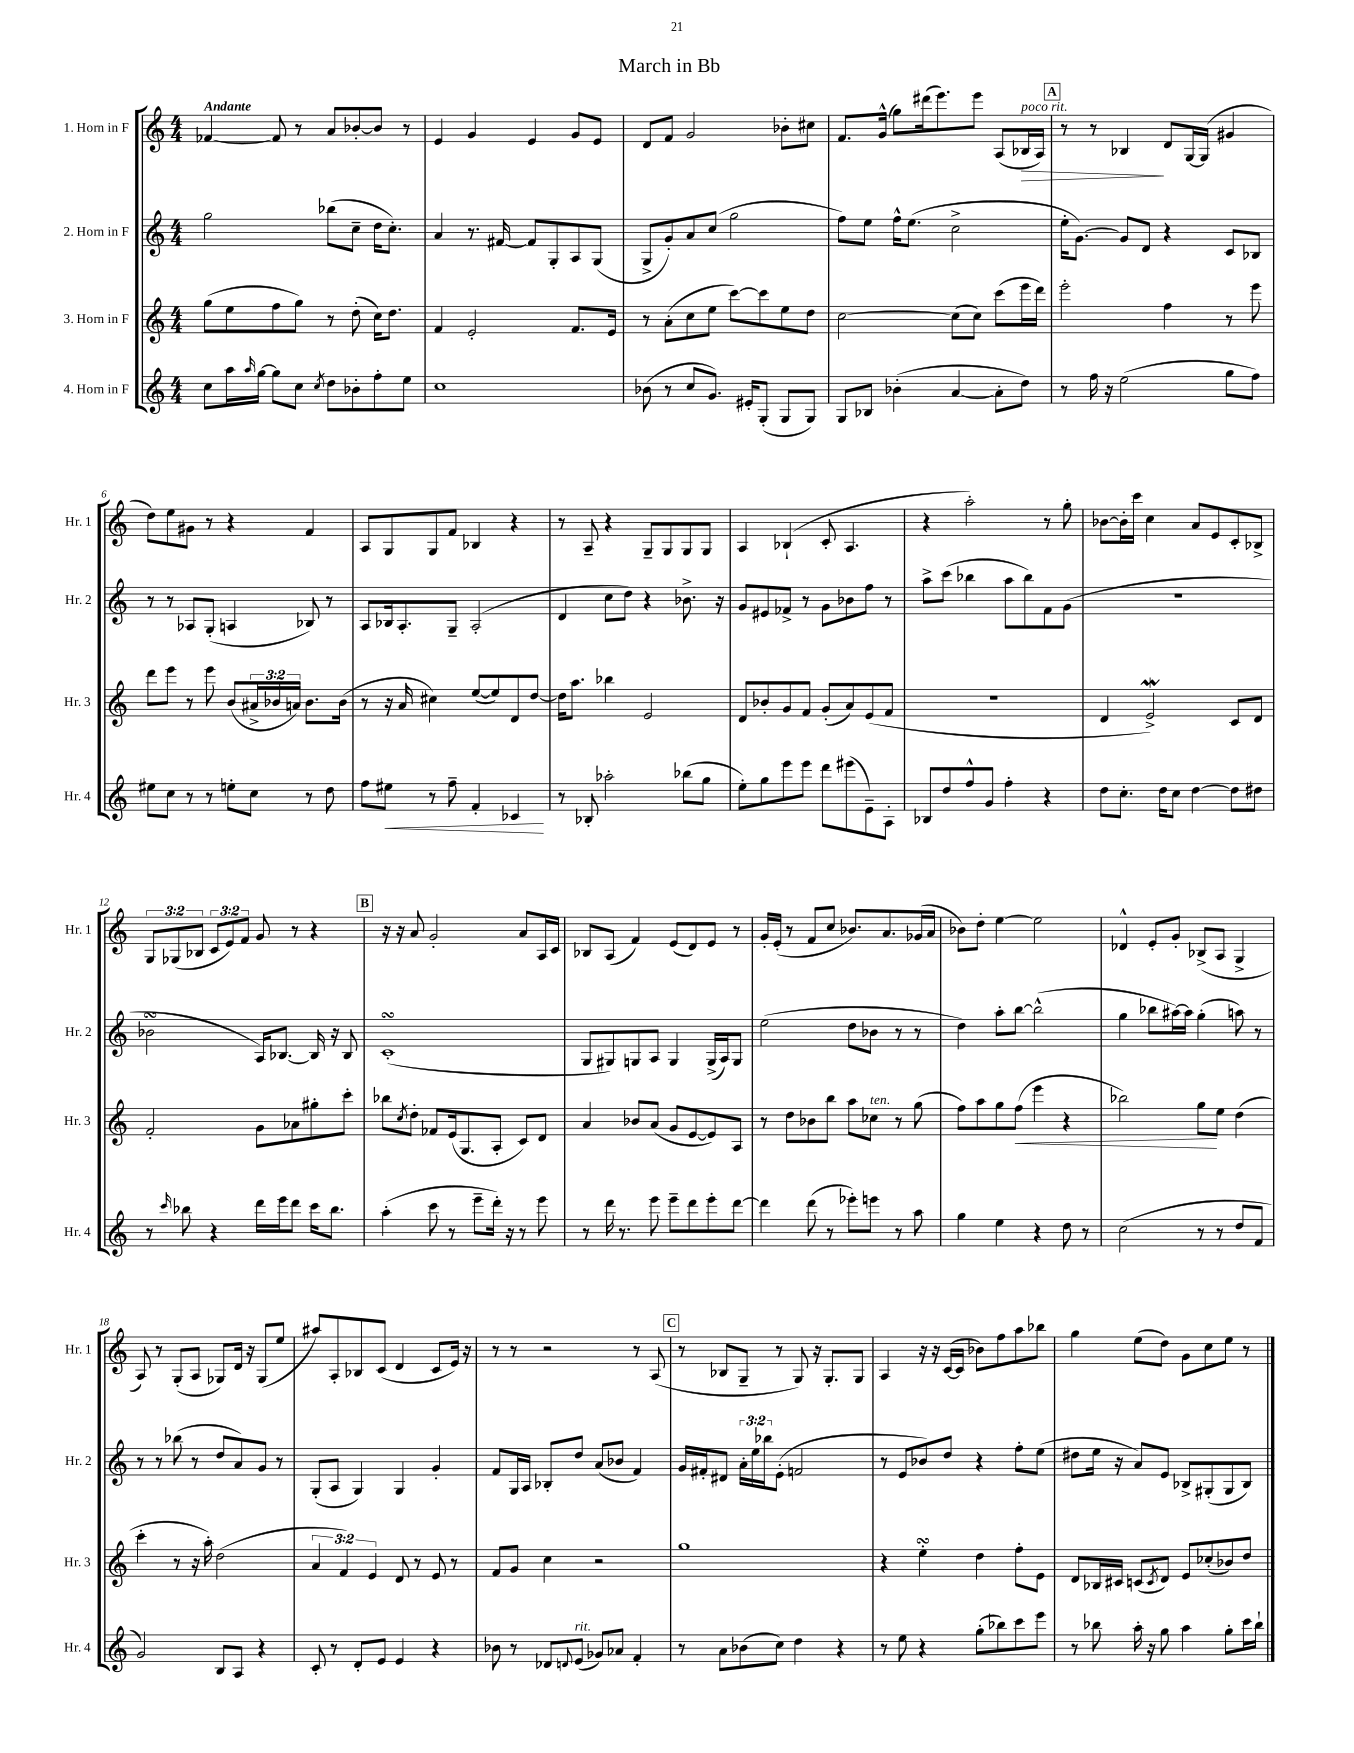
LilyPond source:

\header { title = "March in Bb" }
<<
\new StaffGroup <<
\new Staff = "s0" \with { instrumentName = "1. Horn in F" shortInstrumentName = "Hr. 1" } {
    \clef treble \key c \major \numericTimeSignature \time 4/4 \override Staff.TupletNumber.text = #tuplet-number::calc-fraction-text \tempo "Andante"
    fes'4~ fes'8 r8 a'8 bes'8~-. bes'8 r8 |
    e'4 g'4 e'4 g'8 e'8 |
    d'8 f'8 g'2 bes'8-. cis''8 |
    f'8. g'16-^( g''8) dis'''16( e'''8.) e'''8 a8( bes16\>^\markup { \italic "poco rit." } a16) |
    \mark \markup { \box "A" } r8 r8 bes4\! d'8 g16~ g16( gis'4 |
    d''8) e''8 gis'8 r8 r4 f'4 |
    a8 g8 g8 f'8 bes4 r4 |
    r8 a8-- r4 g8-- g8 g8 g8 |
    a4 bes4-!( c'8-. a4. |
    r4 a''2-.) r8 g''8-. |
    bes'8~ bes'16-. c'''16 c''4 a'8 e'8 c'8-. bes8-> |
    \tuplet 3/2 { g8 ges8( bes8 } \tuplet 3/2 { c'8 e'8) f'8 } g'8 r8 r4 |
    \mark \markup { \box "B" } r16 r16 a'8 g'2-. a'8 a16 c'16 |
    bes8 a8( f'4) e'8( d'8) e'8 r8 |
    g'16-. e'16-.( r8 f'8 c''8 bes'8.) a'8. ges'16( a'16 |
    bes'8) d''8-. e''4~ e''2 |
    des'4-^ e'8-. g'8-. bes8->( a8 g4-> |
    a8) r8 g8-.( a8 ges8) d'16 r16 ges8( e''8 |
    ais''8) a8-. bes8 c'8( d'4 c'8 e'16) r16 |
    r8 r8 r2 r8 a8( |
    \mark \markup { \box "C" } r8 bes8 g8-- r8 g8) r16 g8.-. g8 |
    a4 r16 r16 c'16~( c'16 bes'8) f''8 a''8 bes''8 |
    g''4 e''8( d''8) g'8 c''8 e''8 r8 \bar "|." |
}
\new Staff = "s1" \with { instrumentName = "2. Horn in F" shortInstrumentName = "Hr. 2" } {
    \clef treble \key c \major \numericTimeSignature \time 4/4 \override Staff.TupletNumber.text = #tuplet-number::calc-fraction-text
    g''2 bes''8( c''8-- d''16 c''8.-.) |
    a'4 r8. fis'16~ fis'8 g8-. a8 g8( |
    g8-> g'8-.) a'8 c''8( g''2 |
    f''8) e''8 f''16-^ e''8.( c''2-> |
    \mark \markup { \box "A" } e''16-. g'8.~) g'8 d'8 r4 c'8 bes8 |
    r8 r8 aes8 g8-.( a4 bes8) r8 |
    a8 bes16 a8.-. g8-- a2-.( |
    d'4 c''8 d''8) r4 bes'8.-> r16 |
    g'8 eis'8 fes'8-> r8 g'8 bes'8 f''8 r8 |
    a''8-> c'''8( bes''4 a''8 bes''8) f'8 g'8( |
    R1 |
    bes'2\turn a16) bes8.~ bes16 r16 bes8 |
    \mark \markup { \box "B" } c'1-.\turn( |
    g8 gis8) g8 a8 g4 g16->( a16) g8 |
    e''2( d''8 bes'8 r8 r8 |
    d''4) a''8-. b''8~ b''2-^( |
    g''4 bes''8 ais''16~) ais''16 g''4-.( a''8) r8 |
    r8 r8 bes''8( r8 d''8 a'8) g'8 r8 |
    g8-.( a8 g4) g4 g'4-. |
    f'8 g16 a16 bes8-. d''8 a'8( bes'8 f'4) |
    \mark \markup { \box "C" } g'16 fis'16-. dis'8 \tuplet 3/2 { a'16-. e''16 bes''16 } e'8-.( f'2 |
    r8 e'8 bes'8) d''8 r4 f''8-. e''8( |
    dis''8 e''16 r16 a'8) e'8 bes8-> gis8-.( gis8 bes8) \bar "|." |
}
\new Staff = "s2" \with { instrumentName = "3. Horn in F" shortInstrumentName = "Hr. 3" } {
    \clef treble \key c \major \numericTimeSignature \time 4/4 \override Staff.TupletNumber.text = #tuplet-number::calc-fraction-text
    g''8( e''8 f''8 g''8) r8 d''8-.( c''16) d''8. |
    f'4 e'2-. f'8. e'16 |
    r8 a'8-.( c''8 e''8 c'''8~) c'''8 e''8 d''8 |
    c''2~ c''8( c''8) c'''8( e'''16 d'''16) |
    \mark \markup { \box "A" } e'''2-. f''4 r8 e'''8 |
    d'''8 e'''8 r8 e'''8 b'8( \tuplet 3/2 { ais'16-> bes'16 a'16) } bes'8. bes'16( |
    r8 r16 a'16 cis''4) e''8~( e''8) d'8 d''8~ |
    d''16 a''8. bes''4 e'2 |
    d'8 bes'8-. g'8 f'8 g'8-.( a'8) e'8( f'8 |
    r1 |
    d'4 e'2->\mordent) c'8 d'8 |
    f'2-. g'8 aes'8 gis''8-. c'''8-. |
    \mark \markup { \box "B" } bes''8 \acciaccatura { c''8 } d''8-. fes'8 e'16( g8. a8-. c'8) d'8 |
    a'4 bes'8 a'8( g'8 e'8~ e'8) a8 |
    r8 d''8 bes'8 b''8 a''8 ces''8^\markup { \italic "ten." } r8 g''8( |
    f''8) a''8 g''8 f''8\<( e'''4 r4 |
    bes''2) g''8\! e''8 d''4( |
    c'''4-. r8 r16 a''16-.) d''2( |
    \tuplet 3/2 { a'4 f'4) e'4 } d'8 r8 e'8 r8 |
    f'8 g'8 c''4 r2 |
    \mark \markup { \box "C" } g''1 |
    r4 e''4-.\turn d''4 f''8-. e'8 |
    d'8 bes16 cis'16 c'8( \acciaccatura { c'8 } d'8) e'8 ces''8-.( bes'8) d''8 \bar "|." |
}
\new Staff = "s3" \with { instrumentName = "4. Horn in F" shortInstrumentName = "Hr. 4" } {
    \clef treble \key c \major \numericTimeSignature \time 4/4
    c''8 a''16 \grace { a''16 } g''16~ g''8 c''8 \acciaccatura { c''8 } d''8 bes'8-. f''8-. e''8 |
    c''1 |
    bes'8( r8 c''8 g'8.) eis'16-. g8-.( g8 g8) |
    g8 bes8 bes'4-.( a'4~ a'8-. d''8) |
    \mark \markup { \box "A" } r8 f''16 r16 e''2( g''8 f''8) |
    eis''8 c''8 r8 r8 e''8-. c''8 r8 d''8 |
    f''8 eis''8\< r8 f''8-- f'4-. ces'4\! |
    r8 bes8-. aes''2-. bes''8( g''8 |
    e''8-.) g''8 e'''8 e'''8 d'''8 eis'''8( e'8--) a8-. |
    bes8 d''8 f''8-^ g'8 f''4-. r4 |
    d''8 c''8.-. d''16 c''8 d''4~ d''8 dis''8 |
    r8 \grace { c'''16 } bes''8 r4 d'''16 e'''16 d'''8 c'''16 bes''8. |
    \mark \markup { \box "B" } a''4-.( c'''8 r8 e'''8-- d'''16-.) r16 r8 e'''8 |
    r8 d'''16 r8. e'''8 e'''8-- d'''8 e'''8-. d'''8~ |
    d'''4 d'''8( r8 ees'''8-.) e'''8 r8 a''8 |
    g''4 e''4 r4 d''8 r8 |
    c''2( r8 r8 d''8 f'8 |
    g'2) b8 a8 r4 |
    c'8-. r8 d'8-. e'8 e'4 r4 |
    bes'8 r8 des'8 \appoggiatura { d'8 } e'8^\markup { \italic "rit." }( ges'8) aes'8 f'4-. |
    \mark \markup { \box "C" } r8 a'8 bes'8( c''8) d''4 r4 |
    r8 e''8 r4 g''8-.( bes''8) c'''8 e'''8 |
    r8 bes''8 a''16-. r16 g''8 a''4 g''8-. c'''16 bes''16-! \bar "|." |
}
>>
>>
